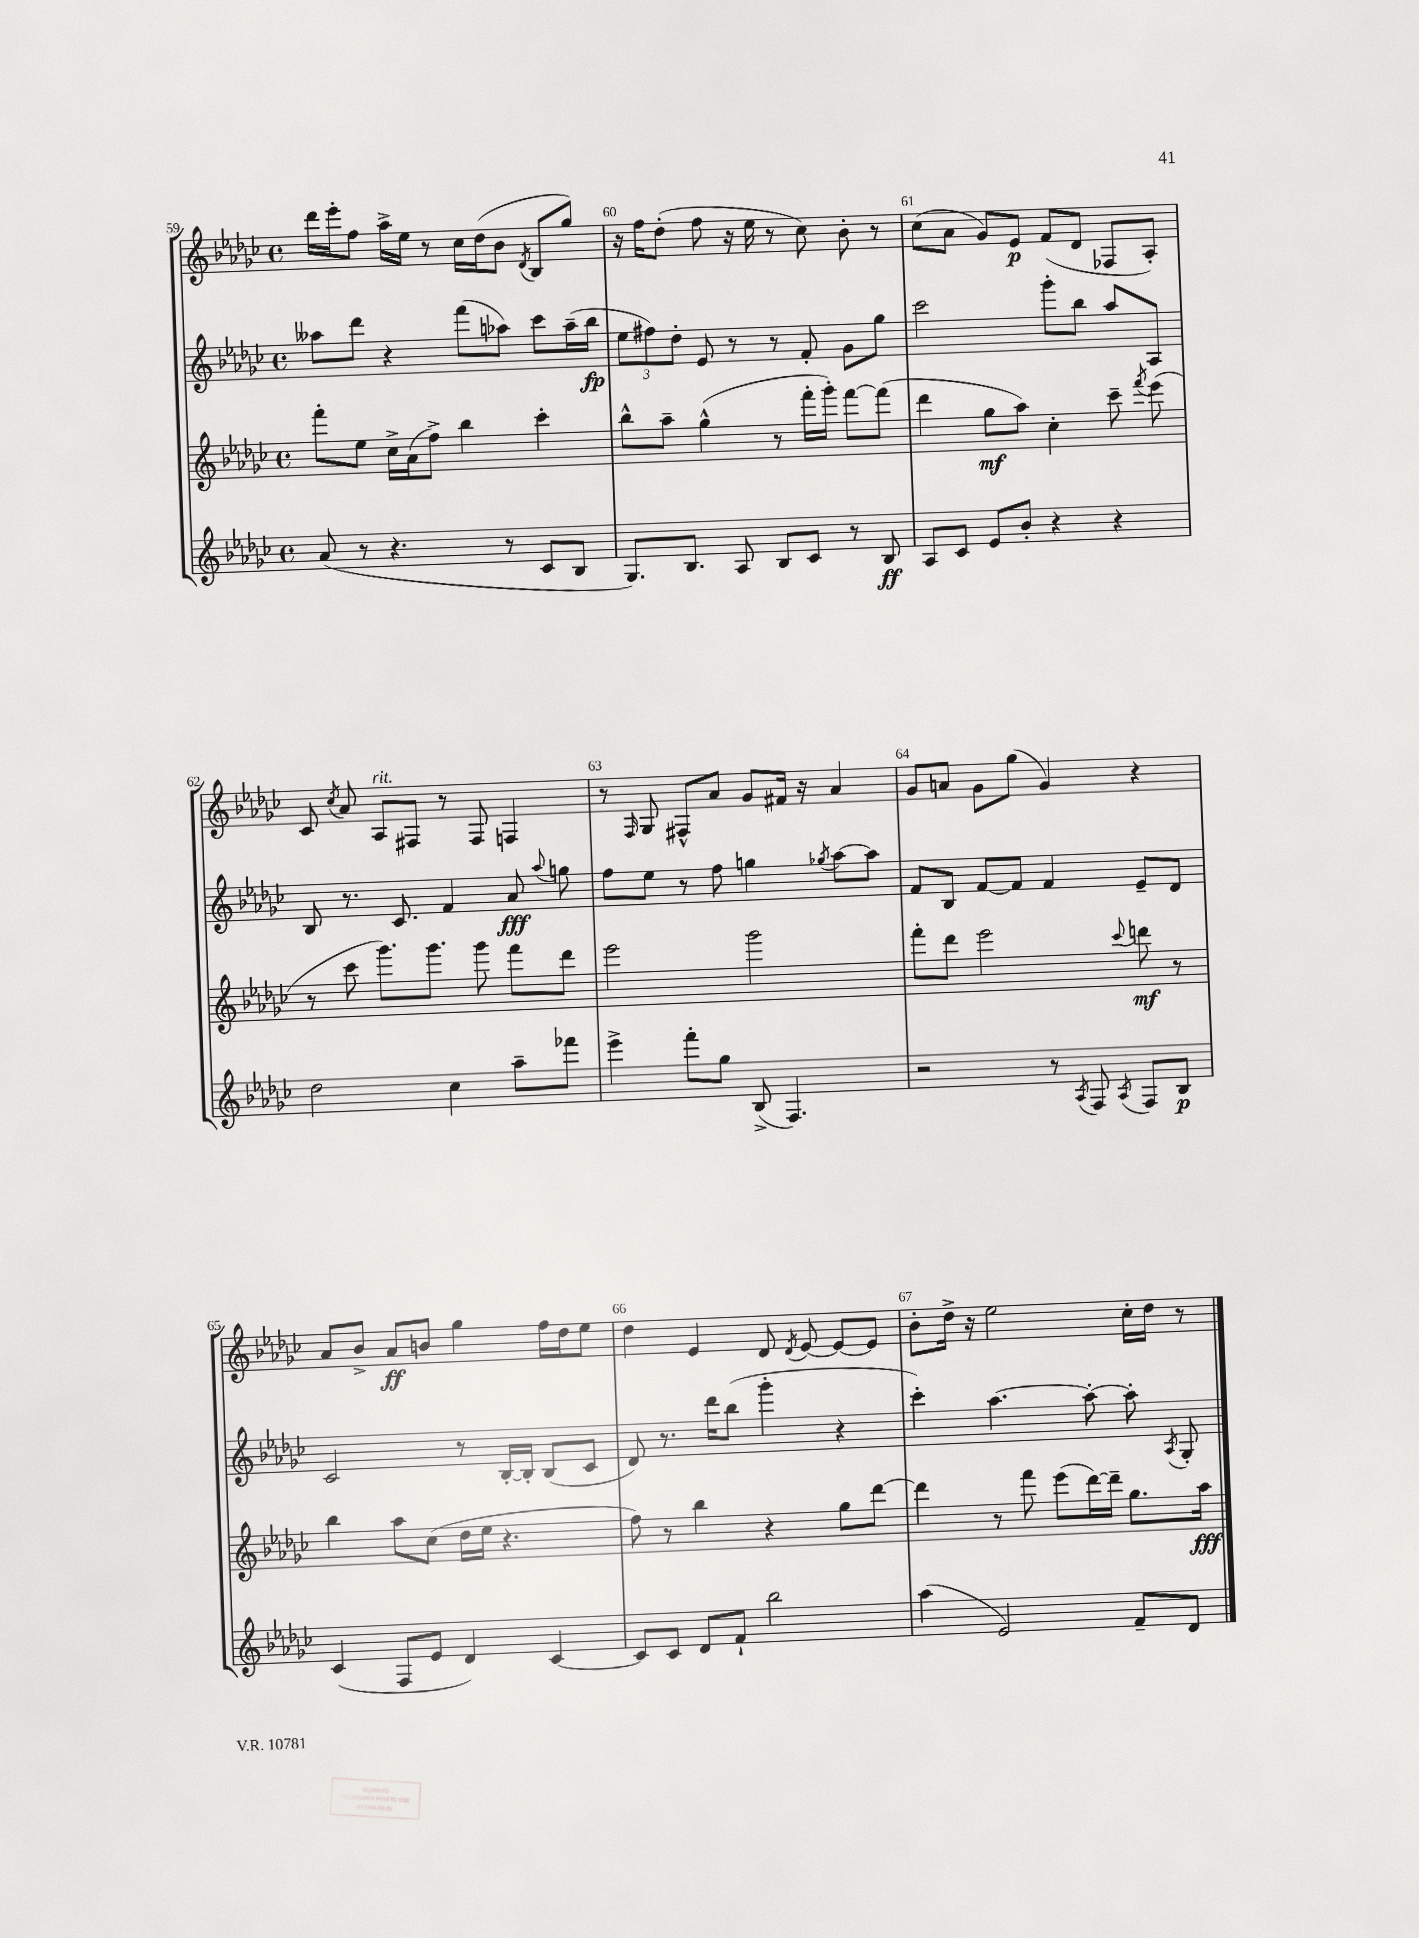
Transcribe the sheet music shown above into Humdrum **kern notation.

**kern	**dynam	**kern	**dynam	**kern	**dynam	**kern	**dynam
*part4	*part4	*part3	*part3	*part2	*part2	*part1	*part1
*staff4	*staff4	*staff3	*staff3	*staff2	*staff2	*staff1	*staff1
*clefG2	*	*clefG2	*	*clefG2	*	*clefG2	*
*k[b-e-a-d-g-c-]	*	*k[b-e-a-d-g-c-]	*	*k[b-e-a-d-g-c-]	*	*k[b-e-a-d-g-c-]	*
*M4/4	*	*M4/4	*	*M4/4	*	*M4/4	*
*met(c)	*	*met(c)	*	*met(c)	*	*met(c)	*
=59	=59	=59	=59	=59	=59	=59	=59
(8a-/	.	8fff'\L	.	8aa--X\L	.	16ddd-\LL	.
.	.	.	.	.	.	16eee-'\J	.
8r	.	8ee-\J	.	8ddd-\J	.	8ff\J	.
4.r	.	16cc-^\LL	.	4r	.	16aa-^\LL	.
.	.	(16a-\J	.	.	.	16ee-\JJ	.
.	.	8ff^\J)	.	.	.	8r	.
.	.	4bb-\	.	(8fff\L	.	16cc-\LL	.
.	.	.	.	.	.	(16dd-\J	.
8r	.	.	.	8aa-X\J)	.	8b-\J	.
.	.	.	.	.	.	8qd-/	.
8c-/L	.	4ccc-'\	.	8ccc-\L	.	8B-/L	.
8B-/J	.	.	.	(16aa-~\L	.	8gg-/J)	.
.	.	.	.	16bb-\JJ	fp	.	.
=60	=60	=60	=60	=60	=60	=60	=60
8.G-/L)	.	8bb-^^\L	.	12ee-\L	.	16r	.
.	.	.	.	.	.	16ff\KL	.
.	.	.	.	12ff#X\)	.	.	.
.	.	8aa-~\J	.	.	.	(8dd-'\J	.
.	.	.	.	12dd-'\J	.	.	.
8.B-/J	.	.	.	.	.	.	.
.	.	(4gg-^^\	.	8e-/	.	8ff\	.
8A-/	.	.	.	8r	.	16r	.
.	.	.	.	.	.	16ee-\	.
8B-/L	.	8r	.	8r	.	8r	.
8c-/J	.	16fff'\LL	.	8f'/	.	8cc-\)	.
.	.	16ggg-'\JJ)	.	.	.	.	.
8r	.	[8fff\L	.	8g-\L	.	8b-'\	.
8B-/	ff	(8fff\J]	.	8gg-\J	.	8r	.
=61	=61	=61	=61	=61	=61	=61	=61
8A-/L	.	4ddd-\	.	2ccc-\	.	(8cc-\L	.
8c-/J	.	.	.	.	.	8a-\J	.
8e-/L	.	8gg-\L	mf	.	.	8g-/L)	.
8b-'/J	.	8aa-\J)	.	.	.	8e-/J	p
4r	.	4cc-'\	.	8ggg-'\L	.	(8f/L	.
.	.	.	.	8bb-\J	.	8d-/J	.
4r	.	8ccc-~\	.	8aa-/L	.	8F-X/L	.
.	.	8qfff/	.	.	.	.	.
.	.	(8eee-\	.	8A-/J	.	8A-'/J)	.
!!LO:LB:g=z
=62	=62	=62	=62	=62	=62	=62	=62
2dd-\	.	8r	.	8B-/	.	8c-/	.
.	.	.	.	.	.	8qcc-/	.
.	.	8ccc-\	.	8.r	.	8a-/	.
!	!	!	!	!	!	!LO:TX:a:i:t=rit.	!
.	.	8.ggg-\L)	.	.	.	8A-/L	.
.	.	.	.	8.c-/	.	.	.
.	.	.	.	.	.	8F#X/J	.
.	.	8.ggg-\J	.	.	.	.	.
4cc-\	.	.	.	4f/	.	8r	.
.	.	8ggg-\	.	.	.	8F#/	.
8aa-~\L	.	8fff\L	.	8a-/	fff	4Fn/	.
.	.	.	.	8qqaa-/	.	.	.
8fff-X\J	.	8ddd-\J	.	8ggn\	.	.	.
=63	=63	=63	=63	=63	=63	=63	=63
4eee-^\	.	2eee-\	.	8ff\L	.	8r	.
.	.	.	.	.	.	16qqF/	.
.	.	.	.	8ee-\J	.	8G-/	.
8fff'\L	.	.	.	8r	.	8F#X^^/L	.
8gg-\J	.	.	.	8ff\	.	8a-/J	.
(8B-^/	.	2ggg-\	.	4ggn\	.	8g-/L	.
4.F/)	.	.	.	.	.	16f#X/Jk	.
.	.	.	.	.	.	16r	.
.	.	.	.	8qgg-X/	.	.	.
.	.	.	.	[8aa-\L	.	4a-/	.
.	.	.	.	8aa-\J]	.	.	.
=64	=64	=64	=64	=64	=64	=64	=64
2r	.	8fff'\L	.	8f/L	.	8g-/L	.
.	.	8ddd-\J	.	8B-/J	.	8an/J	.
.	.	2eee-\	.	[8f/L	.	8g-\L	.
.	.	.	.	8f/J]	.	(8gg-\J	.
8r	.	.	.	4f/	.	4g-/)	.
8qA-/	.	.	.	.	.	.	.
8F/	.	.	.	.	.	.	.
8qA-/	.	8qqccc-/	.	.	.	.	.
8F/L	.	8dddn\	mf	8e-~/L	.	4r	.
8B-/J	p	8r	.	8d-/J	.	.	.
!!LO:LB:g=z
=65	=65	=65	=65	=65	=65	=65	=65
(4c-/	.	4bb-\	.	2c-/	.	8a-/L	.
.	.	.	.	.	.	8b-^/J	.
8F/L	.	8aa-\L	.	.	.	8a-/L	ff
8e-/J	.	(8cc-\J	.	.	.	8bn/J	.
4d-/)	.	16dd-\LL	.	8r	.	4gg-\	.
.	.	16ee-\JJ	.	.	.	.	.
.	.	4.r	.	[16B-'/LL	.	.	.
.	.	.	.	16B-'/JJ]	.	.	.
[4c-/	.	.	.	(8B-/L	.	16ff\LL	.
.	.	.	.	.	.	16dd-\J	.
.	.	.	.	8c-/J	.	8ee-\J	.
=66	=66	=66	=66	=66	=66	=66	=66
8c-/L]	.	8ff\)	.	8d-/)	.	4dd-\	.
8c-/J	.	8r	.	8.r	.	.	.
8d-/L	.	4bb-\	.	.	.	4e-/	.
.	.	.	.	16ddd-\KL	.	.	.
8f`/J	.	.	.	(8bb-\J	.	.	.
2bb-\	.	4r	.	4ggg-'\	.	8d-/	.
.	.	.	.	.	.	8qd-/	.
.	.	.	.	.	.	[8e-/	.
.	.	8gg-\L	.	4r	.	8e-/L_	.
.	.	[8ddd-\J	.	.	.	8e-/J]	.
=67	=67	=67	=67	=67	=67	=67	=67
(4aa-\	.	4ddd-\]	.	4ccc-'\)	.	8b-'\L	.
.	.	.	.	.	.	16dd-^\Jk	.
.	.	.	.	.	.	16r	.
2e-/)	.	8r	.	[4.aa-\	.	2ee-\	.
.	.	8fff\	.	.	.	.	.
.	.	(8eee-\L	.	.	.	.	.
.	.	[16ddd-\L)	.	8aa-'\_	.	.	.
.	.	16ddd-~\JJ]	.	.	.	.	.
8f~/L	.	8.gg-\L	.	8aa-'\]	.	16cc-'\LL	.
.	.	.	.	.	.	16dd-\JJ	.
.	.	.	.	8qA-/	.	.	.
8d-/J	.	.	.	8G-'/	.	8r	.
.	.	16aa-\Jk	fff	.	.	.	.
==	==	==	==	==	==	==	==
*-	*-	*-	*-	*-	*-	*-	*-
